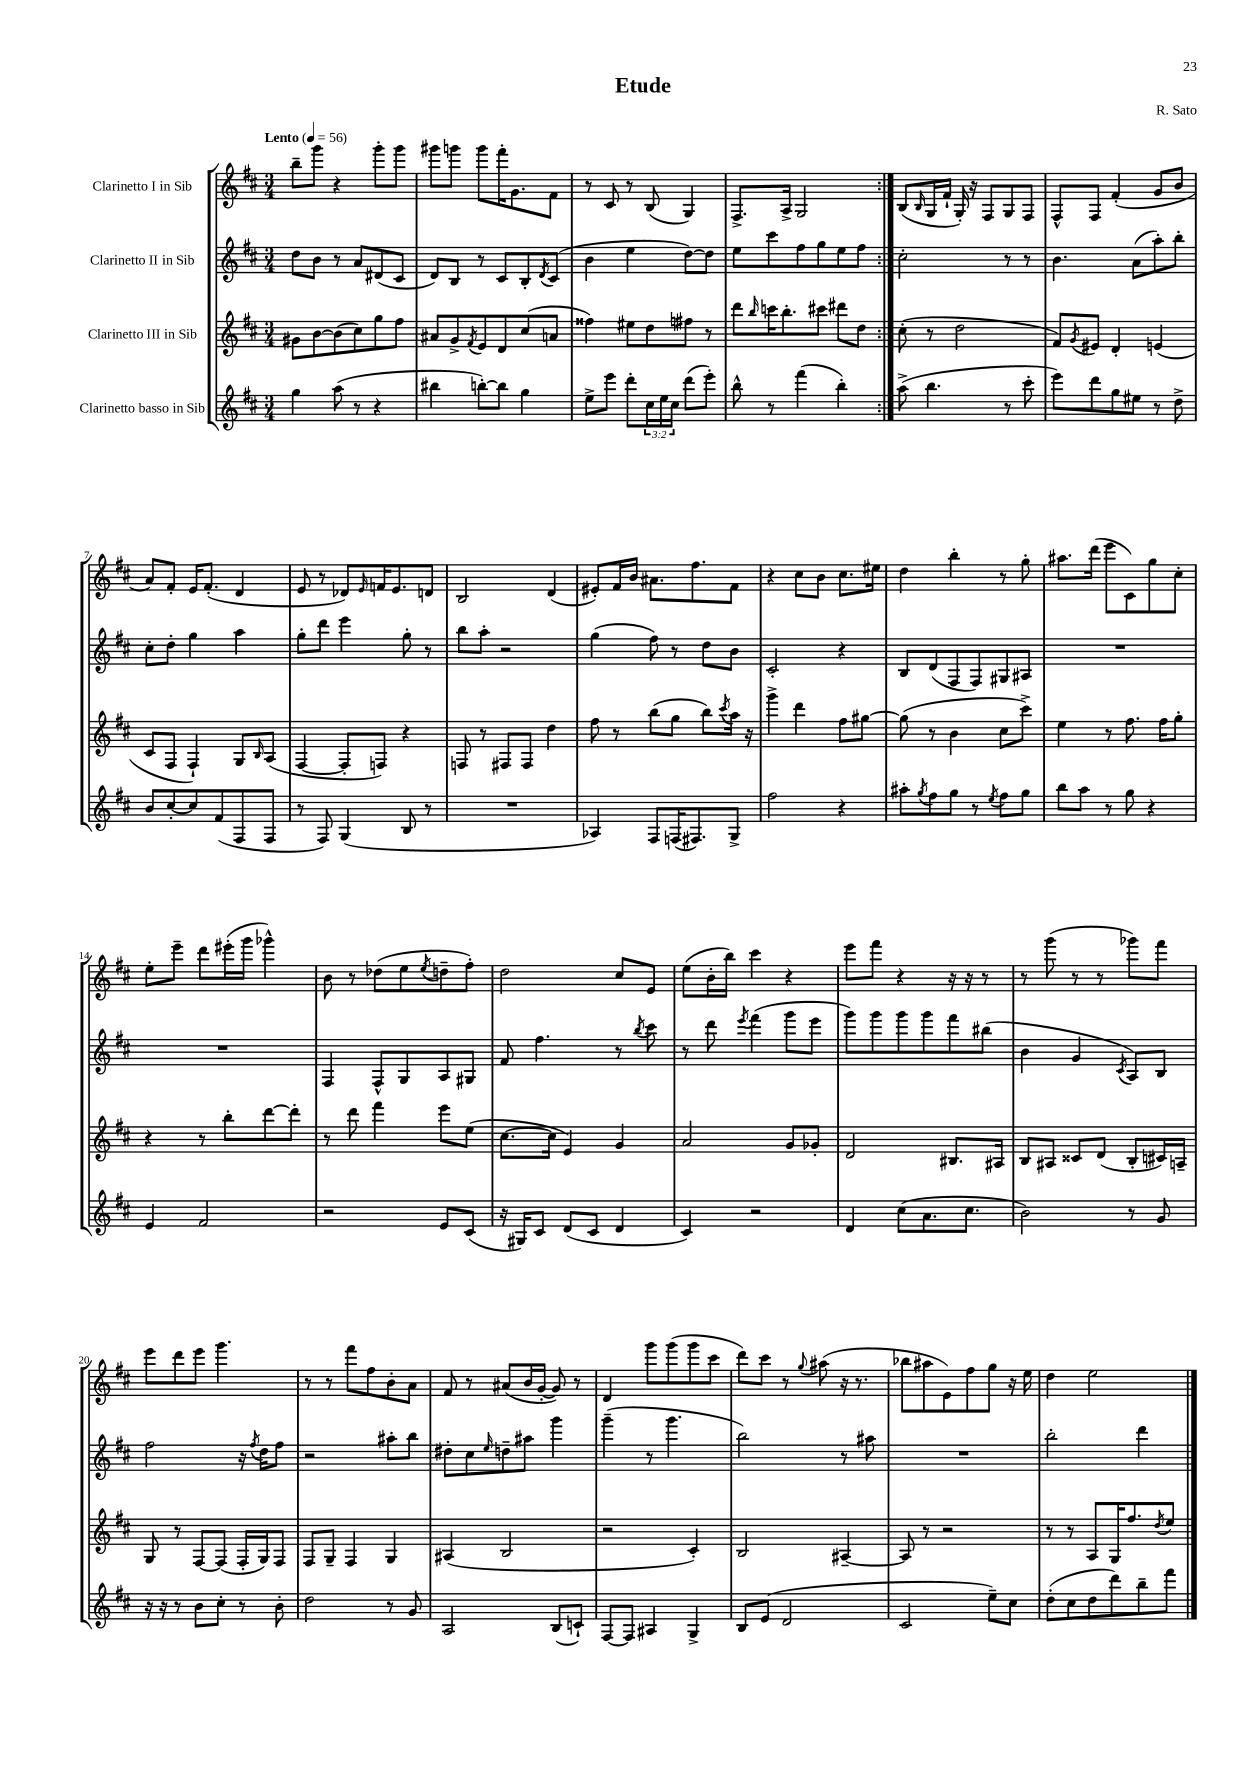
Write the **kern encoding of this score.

**kern	**kern	**kern	**kern
*part4	*part3	*part2	*part1
*staff4	*staff3	*staff2	*staff1
*I"Clarinetto basso in Sib	*I"Clarinetto III in Sib	*I"Clarinetto II in Sib	*I"Clarinetto I in Sib
*clefG2	*clefG2	*clefG2	*clefG2
*k[f#c#]	*k[f#c#]	*k[f#c#]	*k[f#c#]
*M3/4	*M3/4	*M3/4	*M3/4
*MM56	*MM56	*MM56	*MM56
=1	=1	=1	=1
!	!	!	!LO:TX:a:B:t=Lento
4gg\	8g#X\L	8dd\L	8bb~\L
.	[8b\	8b\J	8ggg\J
(8aa\	(8b\]	8r	4r
8r	8cc#\)	8a/L	.
4r	8gg\	(8d#X/	8ggg'\L
.	8ff#\J	8c#/J	8ggg\J
=2	=2	=2	=2
4bb#X\	8a#X/L	8d/L)	8ggg#X\L
.	8g^/	8B/J	8gggn\J
.	8qf#/	.	.
[8bbn'\L)	8e/	8r	8ggg\L
8bb\J]	8d/	8c#/L	16fff#'\K
.	.	.	8.g\
4gg\	(8cc#/	8B'/	.
.	.	8qd/	.
.	8an/J	(8c#/J	8f#\J
=3	=3	=3	=3
8ee^\L	4ff##X\)	4b\	8r
8eee\J	.	.	8c#/
8ddd'\L	8ee#X\L	4ee\	8r
24cc#\L	8dd\	.	(8B/
24ee\	.	.	.
24cc#\JJ	.	.	.
(8ddd\L	8ff#X\J	[8dd\L)	4G/)
8eee'\J)	8r	8dd\J]	.
=4	=4	=4	=4
8bb^^\	8ddd\L	8ee\L	8.F#^/L
.	16qqbb/	.	.
8r	16cccn\K	8ccc#\	.
.	8.bb'\	.	16A^/Jk
(4fff#\	.	8ff#\	2G/
.	8ccc#X\J	8gg\	.
4bb'\)	8ddd#X\L	8ee\	.
.	8dd\J	8ff#\J	.
=5:|!	=5:|!	=5:|!	=5:|!
(8aa^\	(8cc#'\	2cc#'\	(8B/L
.	.	.	16qqB/
4.bb\	8r	.	16G/L
.	.	.	16f#`/JJ
.	2dd\	.	16G'/)
.	.	.	16r
.	.	.	8F#/L
8r	.	8r	8G/
8ccc#'\	.	8r	8F#/J
=6	=6	=6	=6
8eee\L)	8f#/L)	4.b\	8F#^^/L
.	8qg/	.	.
8ddd\	8e#X/J	.	8F#/J
8gg\	4d'/	.	(4f#'/
8ee#X\J	.	(8a\L	.
8r	(4en/	8aa'\)	8g/L
8dd^\	.	8bb'\J	8b/J
!!LO:LB:g=z
=7	=7	=7	=7
8b/L	8c#/L	8cc#'\L	8a/L)
[8cc#'/	8F#/J	8dd'\J	8f#'/J
8cc#/]	4F#`/)	4gg\	16e/KL
.	.	.	(8.f#'/J
(8f#/	.	.	.
8F#/	8G/L	4aa\	4d/
.	16qqB/	.	.
8F#/J	(8A/J	.	.
=8	=8	=8	=8
8r	[4F#/	8gg'\L	8e/
8F#/)	.	8ddd\J	8r
(4G/	8F#'/L]	4eee\	8d-X/L)
.	.	.	16qqe/
.	8Fn/J)	.	16fn/K
.	.	.	8.e/
8B/	4r	8gg'\	.
8r	.	8r	8dn/J
=9	=9	=9	=9
2.r	8Fn/	8bb\L	2B/
.	8r	8aa'\J	.
.	8F#X/L	2r	.
.	8F#/J	.	.
.	4dd\	.	(4d/
=10	=10	=10	=10
4A-X/)	8ff#\	(4gg\	8e#X'/L)
.	8r	.	16f#/L
.	.	.	16b/JJ
8F#/L	(8bb\L	8ff#\)	8.a#X\L
(16Fn/K	8gg\J	8r	.
8.F#X/)	.	.	8.ff#\
.	8bb\L)	8dd\L	.
.	8qccc#/	.	.
8G^/J	16aa\Jk	8b\J	8f#\J
.	16r	.	.
=11	=11	=11	=11
2ff#\	4ggg^\	2c#'/	4r
.	4ddd\	.	8cc#\L
.	.	.	8b\J
4r	8ff#\L	4r	8.cc#\L
.	[8gg#X\J	.	.
.	.	.	16ee#X\Jk
=12	=12	=12	=12
8aa#X'\L	(8gg#\]	8B/L	4dd\
8qgg/	.	.	.
8ff#\	8r	(8d/	.
8gg\J	4b\	8F#/	4bb'\
8r	.	8F#/)	.
8qee/	.	.	.
8ff#\L	8cc#\L	8G#X/	8r
8gg\J	8ccc#^\J)	8A#X/J	8gg'\
=13	=13	=13	=13
8bb\L	4ee\	2.r	8.aa#X\L
8aa\J	.	.	.
.	.	.	(16ddd\Jk
8r	8r	.	8eee\L
8gg\	8.ff#\	.	8c#\)
4r	.	.	8gg\
.	16ff#\KL	.	.
.	8gg'\J	.	8cc#'\J
!!LO:LB:g=z
=14	=14	=14	=14
4e/	4r	2.r	8ee'\L
.	.	.	8eee~\J
2f#/	8r	.	8ddd\L
.	8bb'\L	.	(16eee#X'\L
.	.	.	16ggg\JJ
.	[8ddd\	.	4ggg-X^^\)
.	8ddd'\J]	.	.
=15	=15	=15	=15
2r	8r	4F#/	8b\
.	8ddd\	.	8r
.	4fff#\	8F#^^/L	(8dd-X\L
.	.	8G/	8ee\
.	.	.	8qee/
8e/L	8eee\L	8A/	8ddn~\
(8c#/J	(8ee\J	8G#X/J	8ff#'\J)
=16	=16	=16	=16
16r	[8.cc#\L	8f#/	2dd\
16G#X/KL)	.	.	.
8c#/J	.	4.ff#\	.
.	16cc#\Jk]	.	.
(8d/L	4e/)	.	.
8c#/J	.	.	.
4d/	4g/	8r	8cc#/L
.	.	8qbb/	.
.	.	8ccc#\	8e/J
=17	=17	=17	=17
4c#/)	2a/	8r	(8ee\L
.	.	8ddd\	16b'\L
.	.	.	16bb\JJ)
.	.	8qeee/	.
2r	.	(4fff#\	4ccc#\
.	8g/L	8ggg\L	4r
.	8g-X'/J	8eee\J	.
=18	=18	=18	=18
4d/	2d/	8ggg\L)	8eee\L
.	.	8ggg\	8fff#\J
(8cc#\L	.	8ggg\	4r
8.a\	.	8ggg\	.
.	8.B#X/L	8fff#\	16r
8.cc#\J	.	.	16r
.	.	(8bb#X\J	8r
.	16A#X/Jk	.	.
=19	=19	=19	=19
2b\)	8B/L	4b\	8r
.	8A#X/J	.	(8ggg\
.	8c##X/L	4g/	8r
.	(8d/J	.	8r
.	.	8qc#/	.
8r	8B'/L	8A/L)	8ggg-X\L)
8g/	16c#X/L)	8B/J	8fff#\J
.	16An~/JJ	.	.
!!LO:LB:g=z
=20	=20	=20	=20
16r	8G/	2ff#\	8eee\L
16r	.	.	.
8r	8r	.	8ddd\
8b\L	[8F#/L	.	8eee\J
8cc#'\J	(8F#/J]	.	4.ggg\
8r	16F#'/LL	16r	.
.	.	8qff#/	.
.	16G/J)	16dd\KL	.
8b'\	8F#/J	8ff#\J	.
=21	=21	=21	=21
2dd\	8F#/L	2r	8r
.	8G~/J	.	8r
.	4F#/	.	8fff#\L
.	.	.	8ff#\
8r	4G/	8aa#X'\L	8b'\
8g/	.	8bb\J	8a\J
=22	=22	=22	=22
2A/	(4A#X/	8dd#X'\L	8f#/
.	.	8cc#\	8r
.	.	16qqee/	.
.	2B/	8ddn~\	(8a#X/L
.	.	8aa#X\J	16b/L
.	.	.	[16g'/JJ
(8B/L	.	4ggg\	8g/])
8cn`/J)	.	.	8r
=23	=23	=23	=23
[8F#/L	2r	(4ggg~\	4d/
8F#/J]	.	.	.
4A#X/	.	8r	8ggg\L
.	.	4.ggg\	(8ggg\
4G^/	4c#'/)	.	8ggg\
.	.	.	8ccc#\J
=24	=24	=24	=24
8B/L	2B/	2bb\)	8ddd\L)
(8e/J	.	.	8ccc#\J
2d/	.	.	8r
.	.	.	8qqgg/
.	.	.	(8aa#X\
.	[4A#X~/	8r	16r
.	.	.	8.r
.	.	8aa#X\	.
=25	=25	=25	=25
2c#/	8A#/]	2.r	8bb-X\L
.	8r	.	8aa#X\
.	2r	.	8e\)
.	.	.	8ff#\
8ee~\L)	.	.	8gg\J
8cc#\J	.	.	16r
.	.	.	16ee\
=26	=26	=26	=26
(8dd'\L	8r	2bb'\	4dd\
8cc#\	8r	.	.
8dd\	8A/L	.	2ee\
8ddd\)	16G/K	.	.
.	8.ff#/	.	.
8bb~\	.	4ddd\	.
.	8qdd/	.	.
8fff#\J	8ee/J	.	.
==	==	==	==
*-	*-	*-	*-
